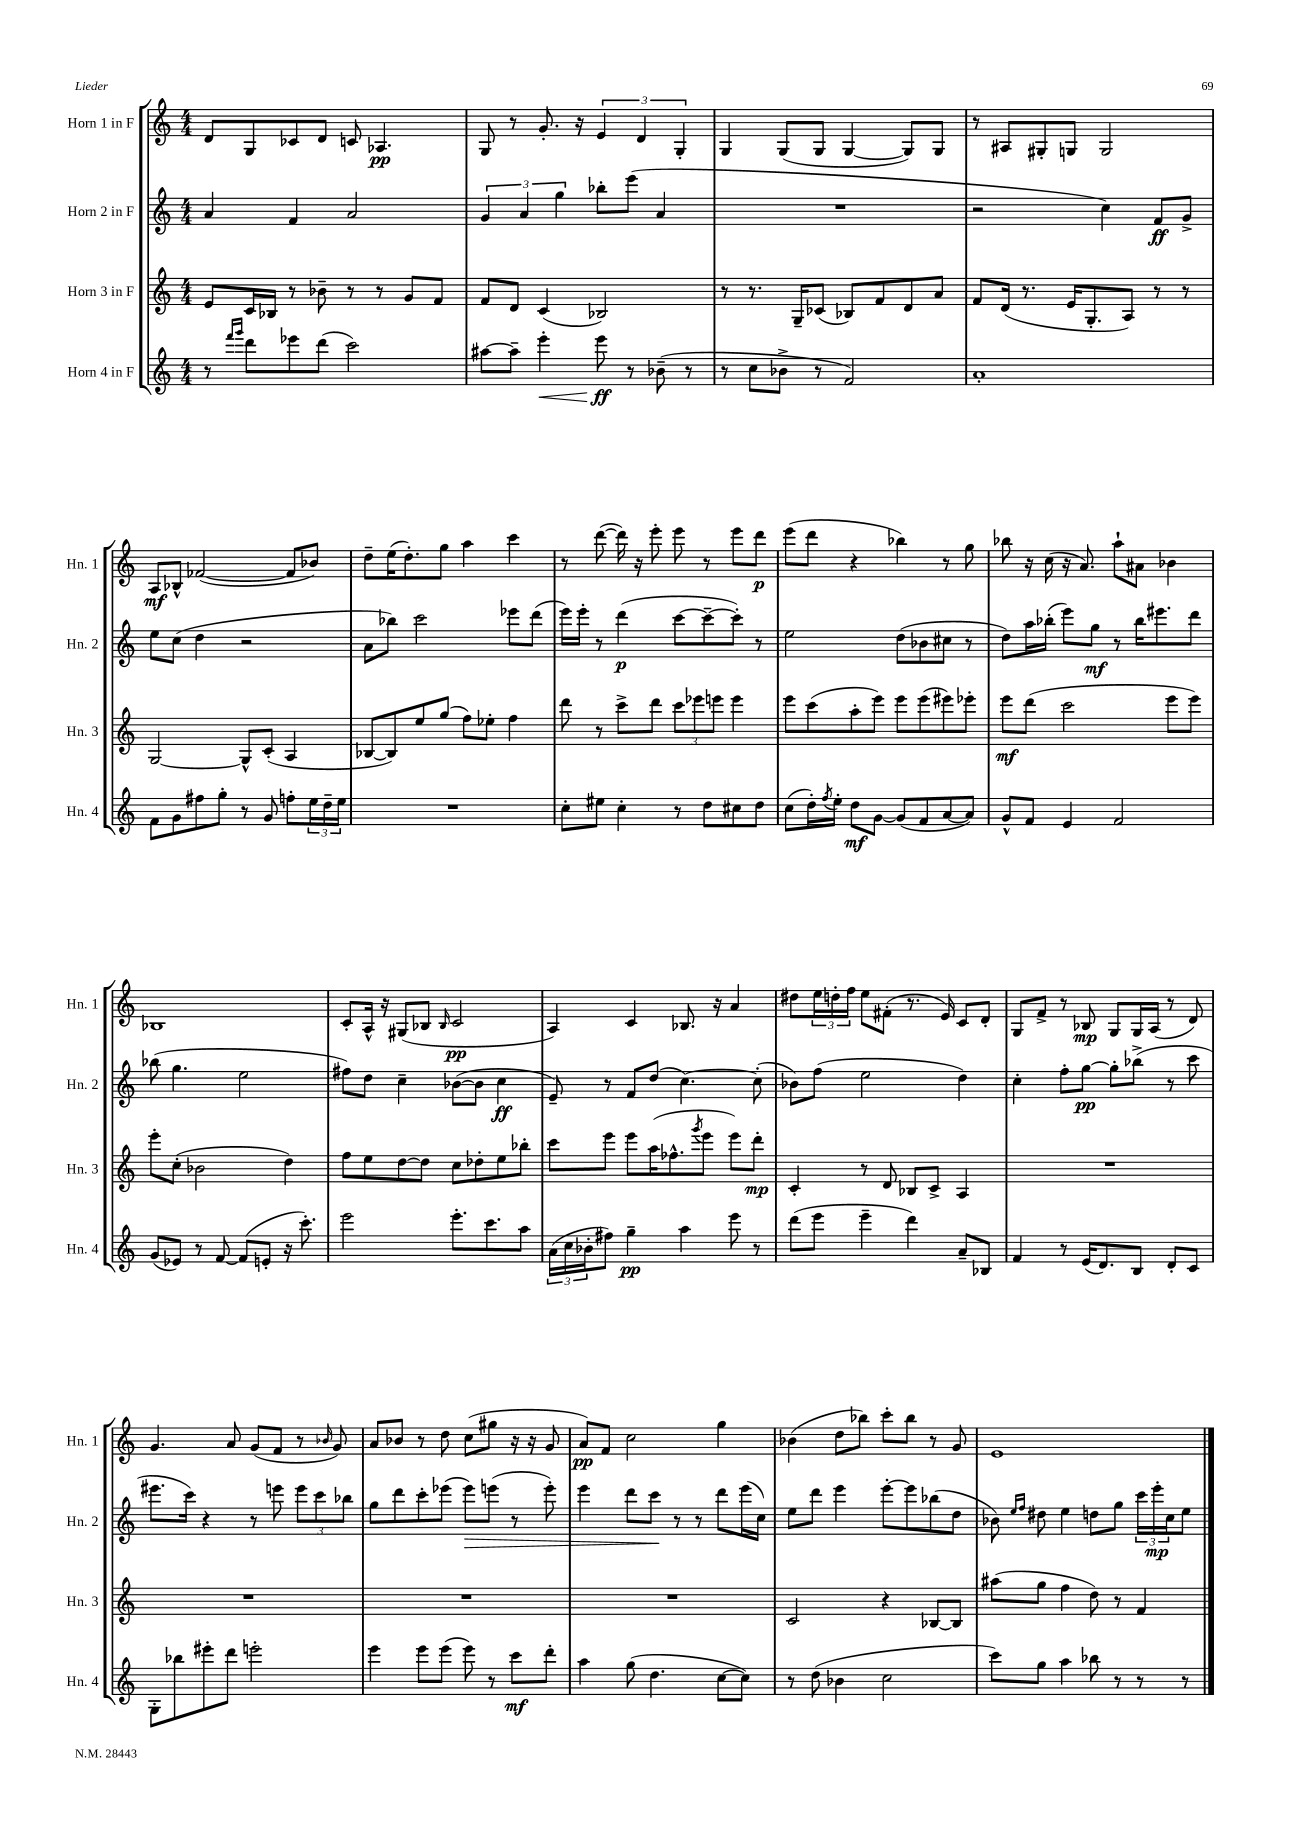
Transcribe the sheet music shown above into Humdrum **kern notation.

**kern	**kern	**kern	**kern
*staff4	*staff3	*staff2	*staff1
*clefG2	*clefG2	*clefG2	*clefG2
*k[]	*k[]	*k[]	*k[]
*M4/4	*M4/4	*M4/4	*M4/4
8r	8e	4a	8d
16qqfff	.	.	.
16qqggg	.	.	.
8ddd	16c	.	8G
.	16B-	.	.
8eee-	8r	4f	8c-
(8ddd	8b-~	.	8d
2ccc)	8r	2a	8c
.	8r	.	4.A-
.	8g	.	.
.	8f	.	.
=	=	=	=
[8aa#	8f	6g	8G
8aa#~]	8d	.	8r
.	.	6a	.
4eee'	(4c	.	8.g'
.	.	6gg	.
.	.	.	16r
8eee	2B-)	8bb-'	6e
8r	.	(8eee	.
.	.	.	6d
(8b-~	.	4a	.
.	.	.	6G'
8r	.	.	.
=	=	=	=
8r	8r	1r	4G
8cc	8.r	.	.
8b-^	.	.	(8G
.	16G~	.	.
8r	(8c-	.	8G
2f)	8B-)	.	[4G
.	8f	.	.
.	8d	.	8G])
.	8a	.	8G
=	=	=	=
1a'	8f	2r	8r
.	(16d	.	8A#
.	8.r	.	.
.	.	.	8G#'
.	16e	.	8G
.	8.G'	.	.
.	.	4cc)	2G
.	8A)	.	.
.	8r	8f	.
.	8r	8g^	.
=	=	=	=
8f	[2G	8ee	8A
8g	.	(8cc	8B-^^
8ff#	.	4dd	([2f-
8gg'	.	.	.
8r	8G^^]	2r	.
8g	(8c'	.	.
8ff'	4A	.	8f-]
24ee	.	.	8b-)
24dd~	.	.	.
24ee	.	.	.
=	=	=	=
1r	[8B-	8a	8dd~
.	8B-])	8bb-)	(16ee
.	.	.	8.dd')
.	8ee	2ccc	.
.	(8gg	.	8gg
.	8ff)	.	4aa
.	8ee-'	.	.
.	4ff	8eee-	4ccc
.	.	(8ddd	.
=	=	=	=
8cc'	8ddd	16eee)	8r
.	.	16eee'	.
8ee#	8r	8r	([8ddd
4cc'	8ccc^	(4ddd	16ddd])
.	.	.	16r
.	8ddd	.	8eee'
8r	12ccc	[8ccc	8eee
.	12eee-	.	.
8dd	.	8ccc~_	8r
.	12eee	.	.
8cc#	4eee	8ccc'])	8eee
8dd	.	8r	8ddd
=	=	=	=
(8cc	8eee	2ee	(8eee
16dd')	(8ccc	.	8ddd
8qff	.	.	.
16ee'	.	.	.
8dd	8aa'	.	4r
[8g	8eee)	.	.
(8g]	8eee	(8dd	4bb-)
8f	(8eee	8b-	.
[8a	8eee#)	8cc#	8r
8a])	8eee-'	8r	8gg
=	=	=	=
8g^^	8eee	8dd)	8bb-
8f	(8ddd	16aa	16r
.	.	(16bb-'	(16cc
4e	2ccc	8eee)	16r
.	.	.	8.a)
.	.	8gg	.
2f	.	8r	8aa`
.	.	16bb-	8a#
.	.	8.eee#	.
.	8eee	.	4b-
.	8eee)	8ddd	.
=	=	=	=
(8g	8eee'	(8bb-	1B-
8e-)	(8cc'	4.gg	.
8r	2b-	.	.
[8f	.	.	.
(8f]	.	2ee	.
8e'	.	.	.
16r	4dd)	.	.
8.ccc')	.	.	.
=	=	=	=
2eee	8ff	8ff#)	8c'
.	8ee	8dd	16A^^
.	.	.	16r
.	[8dd	4cc~	(8G#
.	8dd]	.	8B-
.	.	.	16qqB-
8.eee'	8cc	([8b-	2c
.	8dd-'	8b-]	.
8.ccc	.	.	.
.	8ee	4cc	.
8aa	8bb-'	.	.
=	=	=	=
(24a	8ccc	8e~)	4A)
24cc	.	.	.
24b-'	.	.	.
8ff#)	8eee	8r	.
4gg~	8eee	8f	4c
.	(16aa	(8dd	.
.	8.ff-^^	.	.
4aa	.	[4.cc)	8.B-
.	8qggg	.	.
.	8eee	.	.
.	.	.	16r
8eee	8eee)	.	4a
8r	8ddd'	(8cc']	.
=	=	=	=
(8ddd	4c'	8b-)	8dd#
8eee	.	(8ff	24ee
.	.	.	24dd'
.	.	.	24ff
4eee~	8r	2ee	8ee
.	8d	.	(8f#'
4ddd)	8B-	.	8.r
.	8c^	.	.
.	.	.	16e)
8a~	4A	4dd)	8c
8B-	.	.	8d'
=	=	=	=
4f	1r	4cc'	8G
.	.	.	8f^
8r	.	8ff'	8r
(16e	.	[8gg	8B-
8.d)	.	.	.
.	.	8gg']	8G
8B	.	(8bb-^	16G
.	.	.	(16A
8d'	.	8r	8r
8c	.	8ccc	8d)
=	=	=	=
8G'	1r	8.eee#	4.g
8bb-	.	.	.
.	.	16ccc)	.
8eee#'	.	4r	.
8ddd	.	.	8a
2eee'	.	8r	(8g
.	.	8eee	8f
.	.	12eee	8r
.	.	12ccc	.
.	.	.	16qqb-
.	.	.	8g)
.	.	12bb-	.
=	=	=	=
4eee	1r	8gg	8a
.	.	8ddd	8b-
8eee	.	8ccc'	8r
(8eee	.	(8eee-	8dd
8eee)	.	8eee-)	(8cc
8r	.	(8eee	8gg#
8ccc	.	8r	16r
.	.	.	16r
8ddd'	.	8eee')	8g
=	=	=	=
4aa	1r	4eee	8a)
.	.	.	8f
(8gg	.	8ddd	2cc
4.dd	.	8ccc	.
.	.	8r	.
.	.	8r	.
[8cc	.	8ddd	4gg
8cc])	.	(16eee	.
.	.	16cc)	.
=	=	=	=
8r	2c	8ee	(4b-
(8dd	.	8ddd	.
4b-	.	4eee	8dd
.	.	.	8bb-)
2cc	4r	[8eee'	8ccc'
.	.	8eee]	8bb-
.	[8B-	(8bb-	8r
.	8B-]	8dd	8g
=	=	=	=
8ccc)	(8aa#	8b-)	1e
.	.	16qqee	.
.	.	16qqff	.
8gg	8gg	8dd#	.
4aa	4ff	4ee	.
8bb-	8dd)	8dd	.
8r	8r	8gg	.
8r	4f	24ccc	.
.	.	24eee'	.
.	.	24cc	.
8r	.	8ee	.
==	==	==	==
*-	*-	*-	*-
